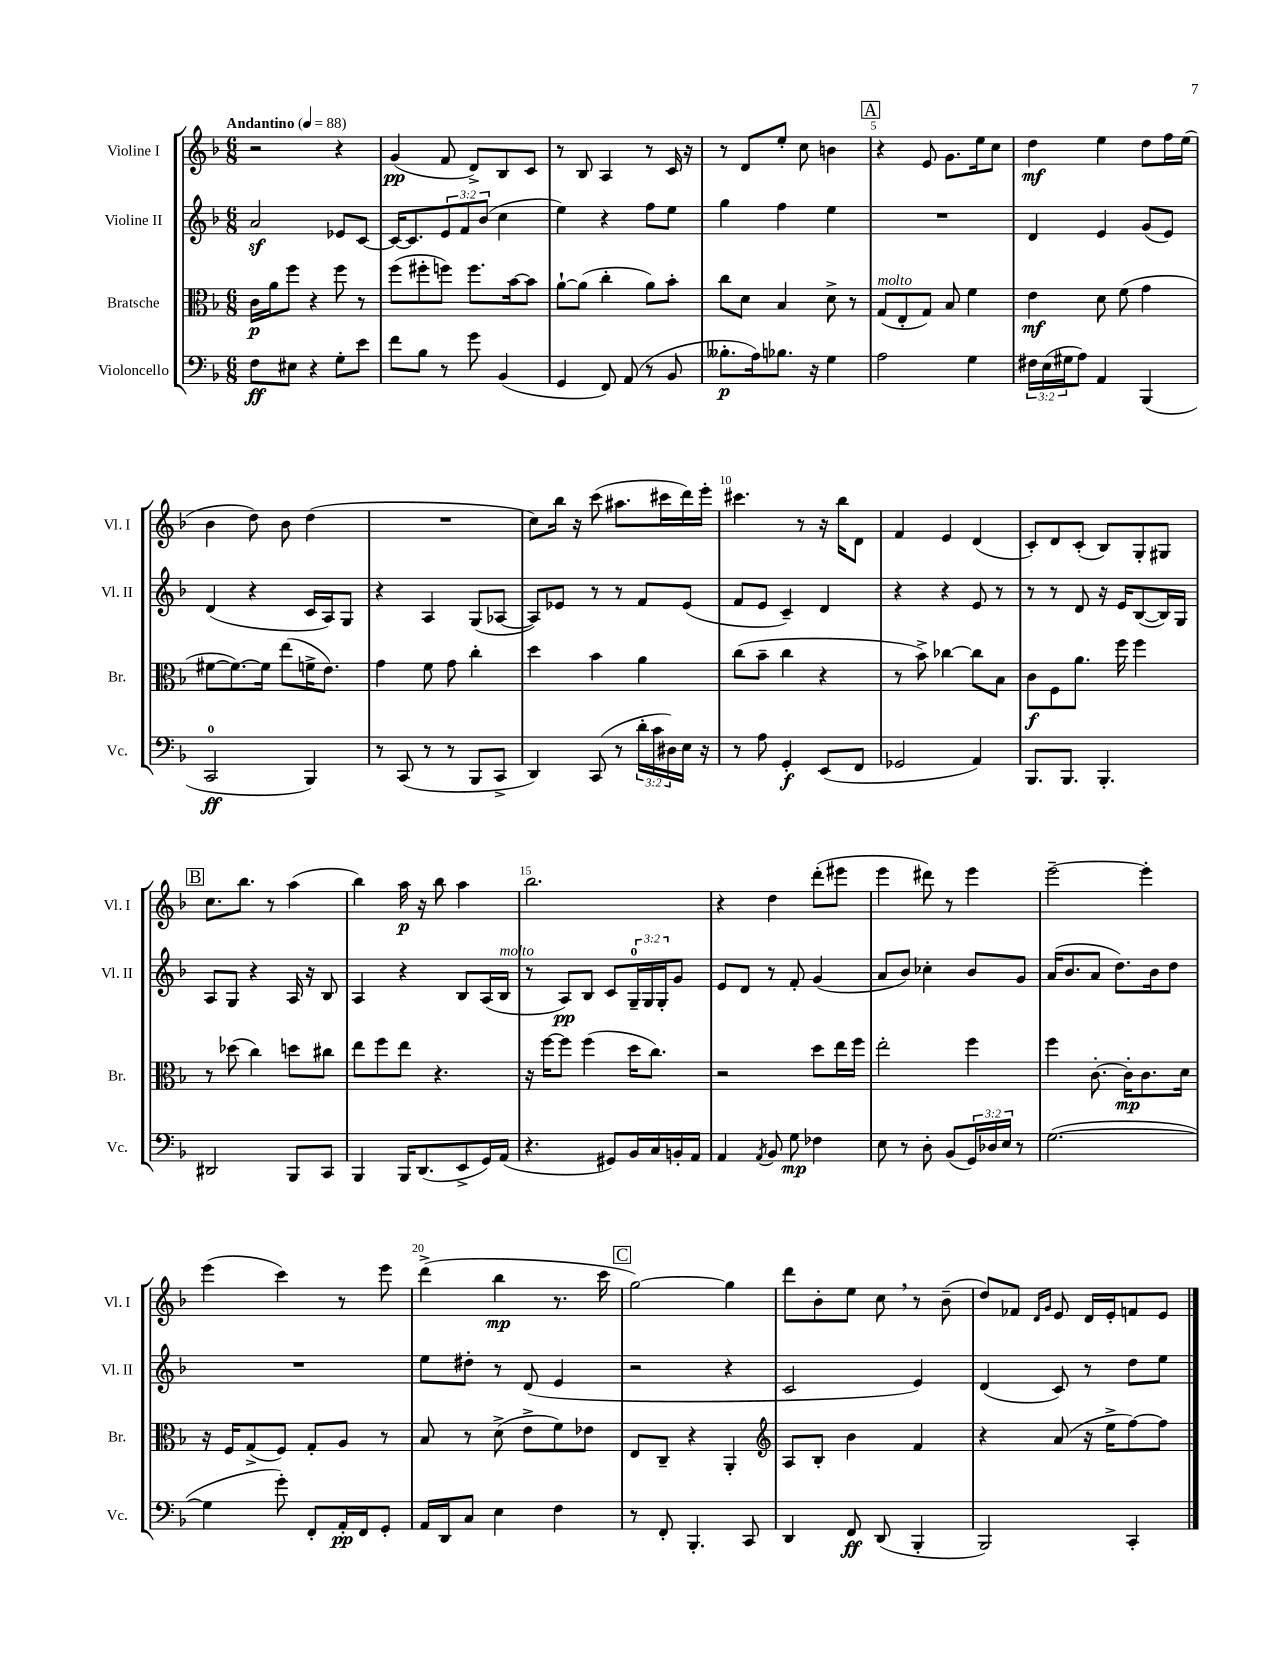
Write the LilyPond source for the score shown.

<<
\new StaffGroup <<
\new Staff = "s0" \with { instrumentName = "Violine I" shortInstrumentName = "Vl. I" } {
    \clef treble \key f \major \numericTimeSignature \time 6/8 \tempo "Andantino" 4 = 88
    r2 r4 |
    g'4\pp( f'8 d'8->) bes8 c'8 |
    r8 bes8 a4 r8 c'16 r16 |
    r8 d'8 e''8-. c''8 b'4 |
    \mark \markup { \box "A" } r4 e'8 g'8. e''16 c''8 |
    d''4\mf e''4 d''8 f''16 e''16( |
    bes'4 d''8) bes'8 d''4( |
    R2. |
    c''8) bes''16 r16 c'''8( ais''8. cis'''16 d'''16) e'''16-. |
    cis'''4. r8 r16 bes''16 d'8 |
    f'4 e'4 d'4( |
    c'8-.) d'8 c'8-.( bes8) g8-. gis8 |
    \mark \markup { \box "B" } c''8. bes''8. r8 a''4( |
    bes''4) a''16\p r16 bes''8 a''4 |
    bes''2. |
    r4 d''4 d'''8-.( eis'''8 |
    e'''4 dis'''8) r8 e'''4 |
    e'''2~-- e'''4-. |
    e'''4( c'''4) r8 e'''8 |
    d'''4->( bes''4\mp r8. c'''16 |
    \mark \markup { \box "C" } g''2~) g''4 |
    d'''8 bes'8-. e''8 c''8 \breathe r8 bes'8--( |
    d''8) fes'8 \grace { d'16 g'16 } e'8 d'16 e'16-. f'8 e'8 \bar "|." |
}
\new Staff = "s1" \with { instrumentName = "Violine II" shortInstrumentName = "Vl. II" } {
    \clef treble \key f \major \numericTimeSignature \time 6/8 \override Staff.TupletNumber.text = #tuplet-number::calc-fraction-text
    a'2\sf ees'8 c'8~ |
    c'16~ c'8. \tuplet 3/2 { e'8 f'8 bes'8( } c''4 |
    e''4) r4 f''8 e''8 |
    g''4 f''4 e''4 |
    \mark \markup { \box "A" } R2. |
    d'4 e'4 g'8( e'8) |
    d'4( r4 c'16 a16) g8 |
    r4 a4 g8( aes8~ |
    aes8) ees'8 r8 r8 f'8 ees'8( |
    f'8 e'8 c'4--) d'4 |
    r4 r4 e'8 r8 |
    r8 r8 d'8 r16 e'16 bes8~( bes16) g16 |
    \mark \markup { \box "B" } a8 g8 r4 a16 r16 bes8 |
    a4 r4 bes8 a16( bes16^\markup { \italic "molto" } |
    r8 a8\pp) bes8 c'8 \tuplet 3/2 { g16-0-- g16 g16-. } g'8 |
    e'8 d'8 r8 f'8-. g'4( |
    a'8 bes'8) ces''4-. bes'8 g'8 |
    a'16( bes'8. a'8 d''8.) bes'16 d''8 |
    R2. |
    e''8 dis''8-. r8 d'8( e'4 |
    \mark \markup { \box "C" } r2 r4 |
    c'2 e'4) |
    d'4( c'8) r8 d''8 e''8 \bar "|." |
}
\new Staff = "s2" \with { instrumentName = "Bratsche" shortInstrumentName = "Br." } {
    \clef alto \key f \major \numericTimeSignature \time 6/8
    c'16\p a'16 f''8 r4 f''8 r8 |
    f''8( fis''8-. f''8) f''8. bes'16~ bes'8 |
    a'8~-! a'8( c''4-. a'8) bes'8-. |
    c''8 d'8 bes4 d'8-> r8 |
    \mark \markup { \box "A" } g8^\markup { \italic "molto" }( e8-. g8) bes8 f'4 |
    e'4\mf d'8 f'8( g'4 |
    fis'8~ fis'8.~) fis'16 e''8( f'16-> e'8.) |
    g'4 f'8 g'8 c''4-. |
    d''4 bes'4 a'4 |
    c''8( bes'8-- c''4 r4 |
    r8 bes'8->) ces''4~ ces''8 bes8 |
    c'8\f f8 a'8. f''16 f''4 |
    \mark \markup { \box "B" } r8 des''8( c''4) d''8 cis''8 |
    e''8 f''8 e''8 r4. |
    r16 f''16~ f''8 f''4( d''16 c''8.) |
    r2 d''8 e''16 f''16 |
    e''2-. f''4 |
    f''4 c'8.~-. c'16-.\mp c'8. d'16 |
    r16 f16 g8->( f8) g8-. a8 r8 |
    bes8 r8 d'8->( e'8-> f'8) ees'8 |
    \mark \markup { \box "C" } e8 c8-- r4 a,4-. |
    \clef treble a8 bes8-. bes'4 f'4 |
    r4 a'8( r16 e''16-> f''8~) f''8 \bar "|." |
}
\new Staff = "s3" \with { instrumentName = "Violoncello" shortInstrumentName = "Vc." } {
    \clef bass \key f \major \numericTimeSignature \time 6/8 \override Staff.TupletNumber.text = #tuplet-number::calc-fraction-text
    f8\ff eis8 r4 g8-. e'8 |
    f'8 bes8 r8 g'8 bes,4( |
    g,4 f,8) a,8( r8 bes,8 |
    beses8.-.\p a16) bes8. r16 g4 |
    \mark \markup { \box "A" } a2 g4 |
    \tuplet 3/2 { fis16 e16( gis16 } a8) a,4 bes,,4( |
    c,2-0\ff bes,,4) |
    r8 c,8( r8 r8 bes,,8 c,8-> |
    d,4) c,8( r8 \tuplet 3/2 { d'16-. c'16 dis16) } e16 r16 |
    r8 a8 g,4-.\f e,8( f,8 |
    ges,2 a,4) |
    bes,,8. bes,,8. bes,,4.-. |
    \mark \markup { \box "B" } dis,2 bes,,8 c,8 |
    bes,,4 bes,,16 d,8.( e,8-> g,16) a,16( |
    r4. gis,8) bes,16 c16 b,16-. a,16 |
    a,4 \acciaccatura { a,8 } bes,8 g8\mp fes4 |
    e8 r8 d8-. bes,8( \tuplet 3/2 { g,16) des16 e16 } r8 |
    g2.~( |
    g4 g'8-.) f,8-. a,16-.\pp f,16 g,8-. |
    a,16 d,16 c8 e4 f4 |
    \mark \markup { \box "C" } r8 f,8-. bes,,4.-. c,8 |
    d,4 f,8\ff d,8( bes,,4-. |
    bes,,2) c,4-. \bar "|." |
}
>>
>>
\layout { \context { \Score \override BarNumber.break-visibility = ##(#f #t #t) barNumberVisibility = #(every-nth-bar-number-visible 5) } }
